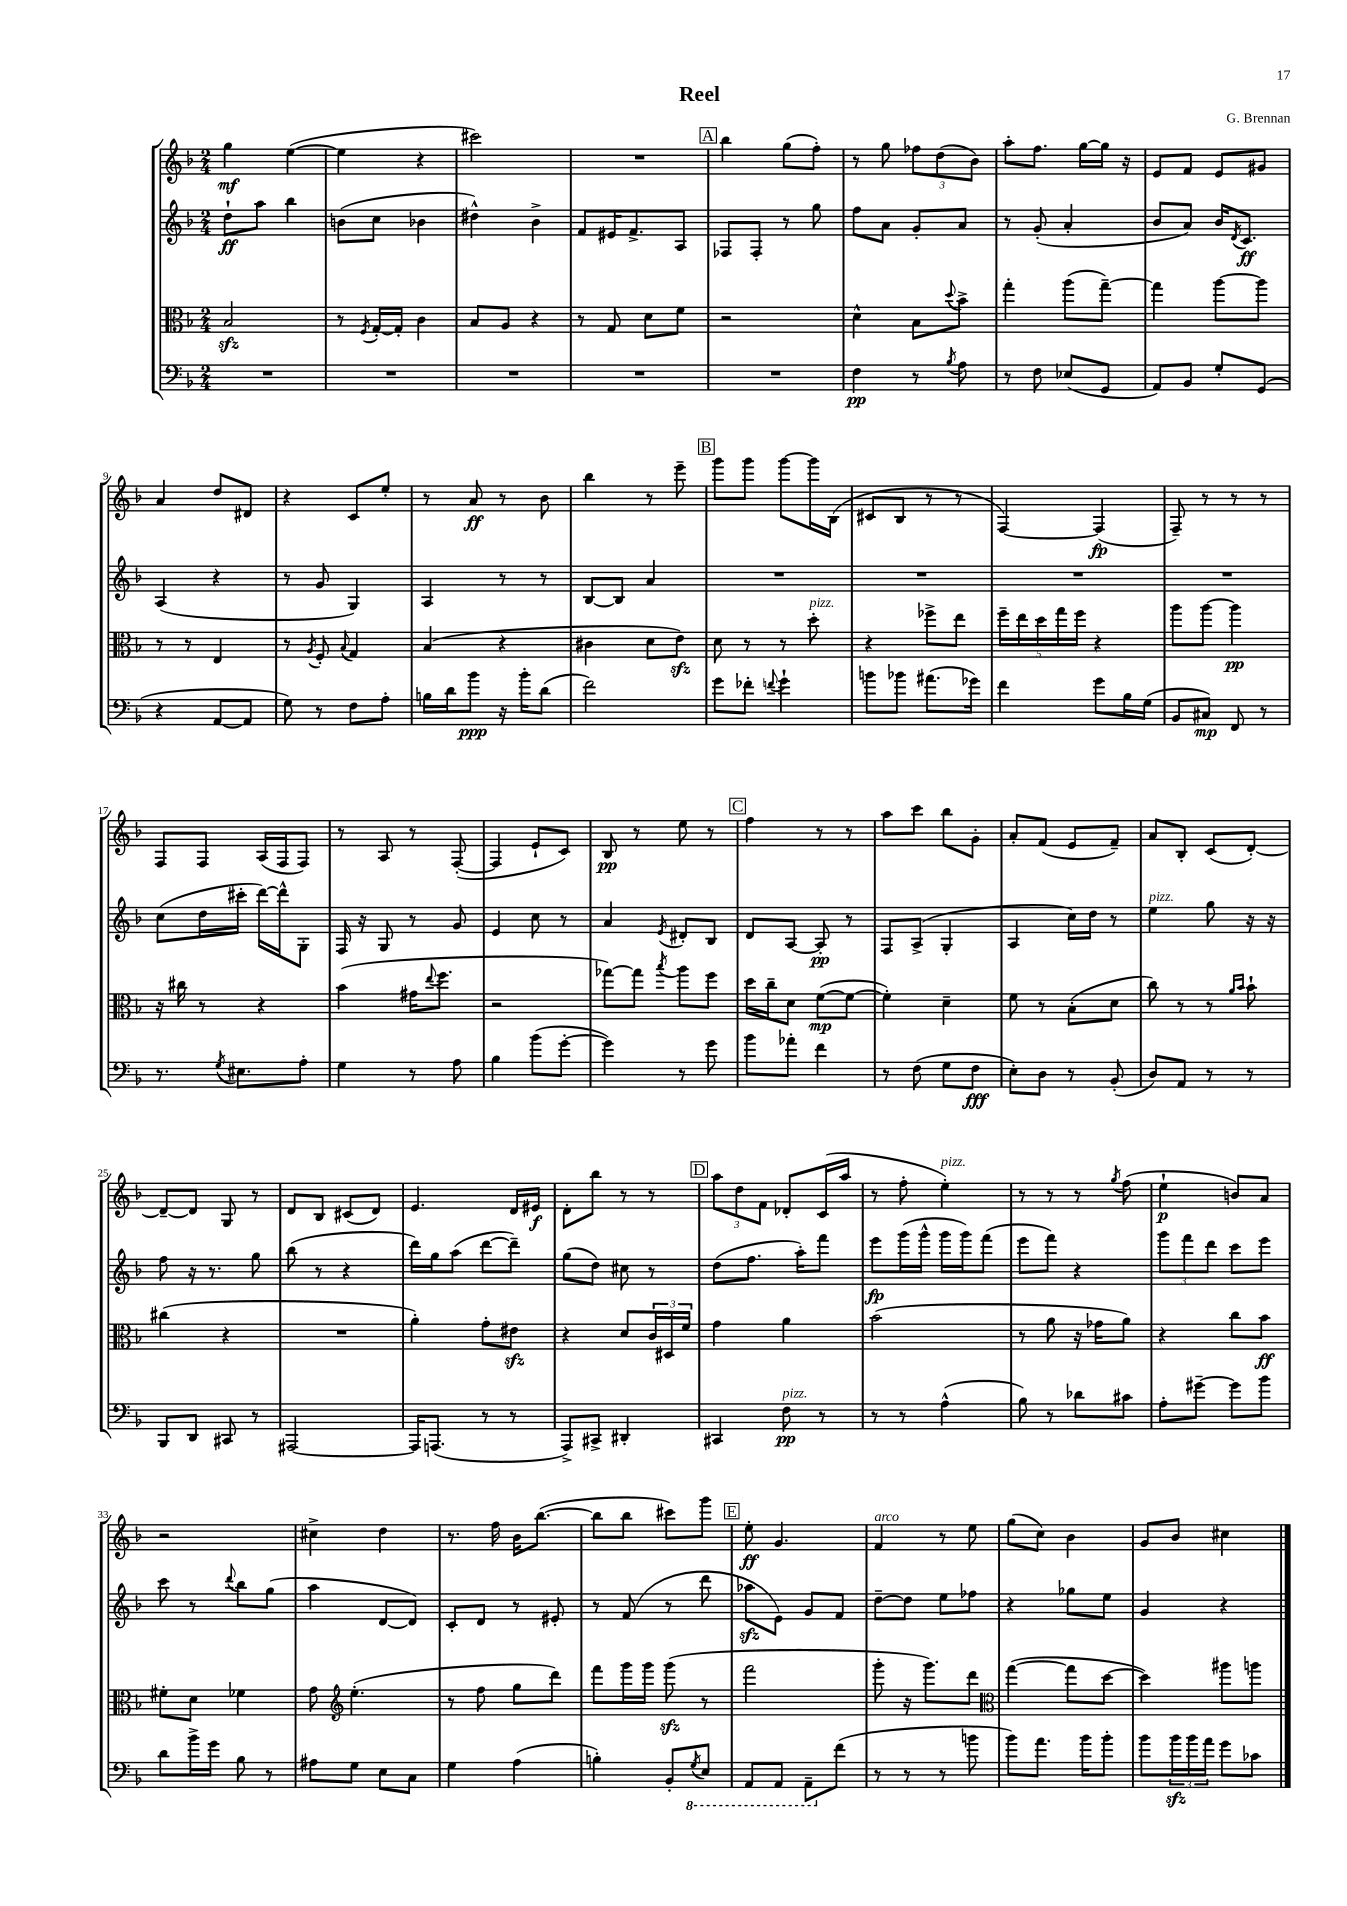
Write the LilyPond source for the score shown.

\header { title = "Reel" composer = "G. Brennan" }
<<
\new StaffGroup <<
\new Staff = "s0" {
    \clef treble \key f \major \numericTimeSignature \time 2/4
    g''4\mf e''4~( |
    e''4 r4 |
    cis'''2) |
    R2 |
    \mark \markup { \box "A" } bes''4 g''8( f''8-.) |
    r8 g''8 \tuplet 3/2 { fes''8 d''8( bes'8) } |
    a''8-. f''8. g''16~ g''16 r16 |
    e'8 f'8 e'8 gis'8 |
    a'4 d''8 dis'8 |
    r4 c'8 e''8-. |
    r8 a'8\ff r8 bes'8 |
    bes''4 r8 e'''8-- |
    \mark \markup { \box "B" } g'''8 g'''8 g'''8~ g'''16 bes16( |
    cis'8 bes8 r8 r8 |
    f4~) f4\fp( |
    f8--) r8 r8 r8 |
    f8 f8 a16( f16 f8) |
    r8 a8 r8 f8~-.( |
    f4 e'8-! c'8) |
    bes8\pp r8 e''8 r8 |
    \mark \markup { \box "C" } f''4 r8 r8 |
    a''8 c'''8 bes''8 g'8-. |
    a'8-. f'8( e'8 f'8--) |
    a'8 bes8-. c'8( d'8~-.) |
    d'8~-- d'8 g8 r8 |
    d'8 bes8 cis'8( d'8) |
    e'4. d'16 eis'16\f |
    d'8-. bes''8 r8 r8 |
    \mark \markup { \box "D" } \tuplet 3/2 { a''8 d''8 f'8 } des'8-. c'16( a''16 |
    r8 f''8-. e''4-.^\markup { \italic "pizz." }) |
    r8 r8 r8 \acciaccatura { g''8 } f''8( |
    e''4-!\p b'8) a'8 |
    r2 |
    cis''4-> d''4 |
    r8. f''16 bes'16 bes''8.~( |
    bes''8 bes''8 cis'''8) g'''8 |
    \mark \markup { \box "E" } e''8-.\ff g'4. |
    f'4^\markup { \italic "arco" } r8 e''8 |
    g''8( c''8) bes'4 |
    g'8 bes'8 cis''4 \bar "|." |
}
\new Staff = "s1" {
    \clef treble \key f \major \numericTimeSignature \time 2/4
    d''8-!\ff a''8 bes''4 |
    b'8( c''8 bes'4 |
    dis''4-^) bes'4-> |
    f'8 eis'16 f'8.-> a8 |
    \mark \markup { \box "A" } fes8 fes8-. r8 g''8 |
    f''8 a'8 g'8-. a'8 |
    r8 g'8-.( a'4-. |
    bes'8 a'8) bes'16 \acciaccatura { d'8 } c'8.\ff |
    a4( r4 |
    r8 g'8 g4) |
    a4 r8 r8 |
    bes8~ bes8 a'4 |
    \mark \markup { \box "B" } R2 |
    R2 |
    R2 |
    R2 |
    c''8( d''16 cis'''16-. d'''16~) d'''16-^ g8-. |
    f16 r16 g8 r8 g'8 |
    e'4 c''8 r8 |
    a'4 \acciaccatura { e'8 } dis'8-. bes8 |
    \mark \markup { \box "C" } d'8 a8~ a8-.\pp r8 |
    f8 a8->( g4-. |
    a4 c''16) d''16 r8 |
    e''4^\markup { \italic "pizz." } g''8 r16 r16 |
    f''8 r16 r8. g''8 |
    bes''8( r8 r4 |
    d'''16) g''16 a''8( d'''8~ d'''8--) |
    g''8( d''8) cis''8 r8 |
    \mark \markup { \box "D" } d''8( f''8. a''16-.) f'''8 |
    e'''8\fp g'''16( g'''16-^ g'''16 g'''16) f'''8( |
    e'''8 f'''8) r4 |
    \tuplet 3/2 { g'''8 f'''8 d'''8 } c'''8 e'''8 |
    c'''8 r8 \appoggiatura { d'''8 } bes''8 g''8( |
    a''4 d'8~ d'8) |
    c'8-. d'8 r8 eis'8-. |
    r8 f'8( r8 d'''8 |
    \mark \markup { \box "E" } aes''8\sfz e'8) g'8 f'8 |
    d''8~-- d''8 e''8 fes''8 |
    r4 ges''8 e''8 |
    g'4 r4 \bar "|." |
}
\new Staff = "s2" {
    \clef alto \key f \major \numericTimeSignature \time 2/4
    bes2\sfz |
    r8 \acciaccatura { f8 } g16~-. g16-. c'4 |
    bes8 a8 r4 |
    r8 g8 d'8 f'8 |
    \mark \markup { \box "A" } r2 |
    d'4-^ bes8 \appoggiatura { d''8 } bes'8-> |
    g''4-. a''8( g''8~--) |
    g''4 a''8~ a''8 |
    r8 r8 e4 |
    r8 \acciaccatura { a8 } f8-. \appoggiatura { bes8 } g4 |
    bes4( r4 |
    cis'4 d'8 e'8\sfz) |
    \mark \markup { \box "B" } d'8 r8 r8 d''8-.^\markup { \italic "pizz." } |
    r4 fes''8-> e''8 |
    \tuplet 5/4 { f''16-- e''16 d''16 g''16 f''16 } r4 |
    a''8 a''8~ a''4\pp |
    r16 cis''16 r8 r4 |
    bes'4( gis'16 \appoggiatura { e''8 } f''8. |
    r2 |
    ges''8~) ges''8 \acciaccatura { bes''8 } a''8 f''8 |
    \mark \markup { \box "C" } d''16 c''16-- d'8 f'8~\mp( f'8~ |
    f'4-.) d'4-- |
    f'8 r8 bes8-.( d'8 |
    c''8) r8 r8 \grace { a'16 bes'16 } bes'8-! |
    cis''4( r4 |
    R2 |
    a'4-.) g'8-. eis'8\sfz |
    r4 d'8 \tuplet 3/2 { c'16 dis16 f'16 } |
    \mark \markup { \box "D" } g'4 a'4 |
    bes'2( |
    r8 a'8 r16 ges'16 a'8) |
    r4 c''8 bes'8\ff |
    fis'8-. d'8 fes'4 |
    g'8 \clef treble e''4.-.( |
    r8 f''8 g''8 d'''8) |
    f'''8 g'''16 g'''16 g'''8\sfz( r8 |
    \mark \markup { \box "E" } f'''2 |
    g'''8-. r16 g'''8.) d'''8 |
    \clef alto g''4~( g''8 d''8~ |
    d''4) ais''8 a''8 \bar "|." |
}
\new Staff = "s3" {
    \clef bass \key f \major \numericTimeSignature \time 2/4
    R2 |
    R2 |
    R2 |
    R2 |
    \mark \markup { \box "A" } R2 |
    f4\pp r8 \acciaccatura { bes8 } a8 |
    r8 f8 ees8( g,8 |
    a,8) bes,8 g8-. g,8( |
    r4 a,8~ a,8 |
    g8) r8 f8 a8-. |
    b16 d'16 bes'8\ppp r16 bes'16-. d'8( |
    f'2) |
    \mark \markup { \box "B" } g'8 fes'8-. \appoggiatura { f'8 } g'4-! |
    b'8 bes'8 ais'8.( ges'16) |
    f'4 g'8 bes16 g16( |
    bes,8 cis8\mp) f,8 r8 |
    r8. \acciaccatura { g8 } eis8. a8-. |
    g4 r8 a8 |
    bes4 bes'8( g'8~-. |
    g'4) r8 g'8 |
    \mark \markup { \box "C" } bes'8 aes'8-. f'4 |
    r8 f8( g8 f8\fff |
    e8-.) d8 r8 bes,8-.( |
    d8) a,8 r8 r8 |
    bes,,8 d,8 cis,8 r8 |
    ais,,2~ |
    ais,,16 a,,8.( r8 r8 |
    a,,8->) cis,8-> dis,4-. |
    \mark \markup { \box "D" } cis,4 f8\pp^\markup { \italic "pizz." } r8 |
    r8 r8 a4-^( |
    bes8) r8 des'8 cis'8 |
    a8-. gis'8~-- gis'8 bes'8 |
    d'8 bes'16-> g'16 bes8 r8 |
    ais8 g8 e8 c8 |
    g4 a4( |
    b4-.) bes,8-. \ottava #-1 \acciaccatura { g,8 } e,8 |
    \mark \markup { \box "E" } a,,8 a,,8 a,,8-- \ottava #0 f'8( |
    r8 r8 r8 b'8 |
    bes'8) a'8. bes'16 bes'8-. |
    bes'8 \tuplet 3/2 { bes'16\sfz bes'16 a'16 } g'8 ces'8 \bar "|." |
}
>>
>>
